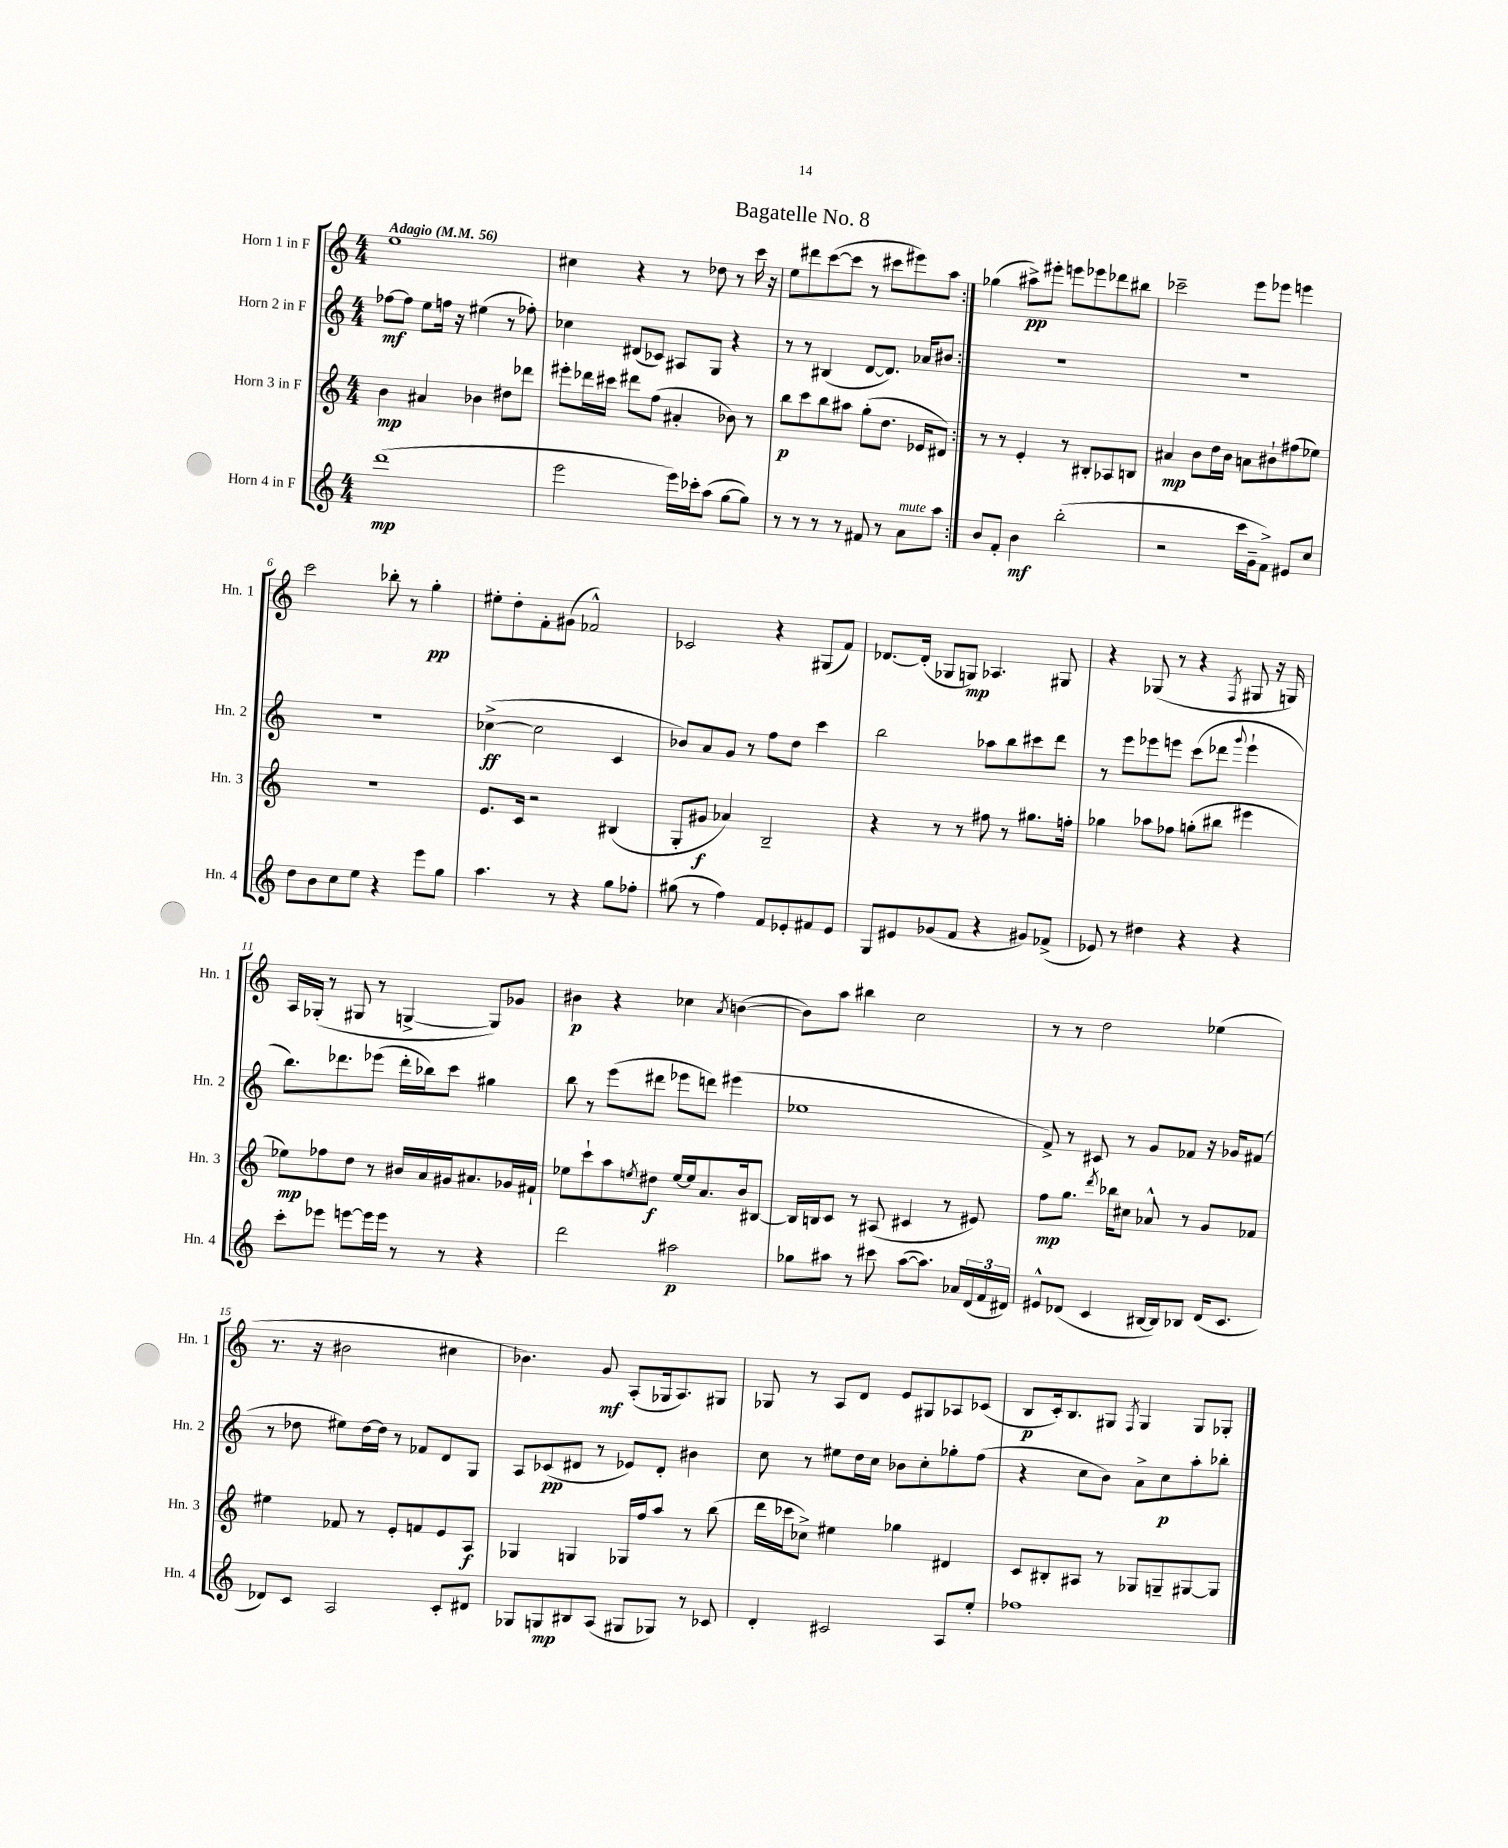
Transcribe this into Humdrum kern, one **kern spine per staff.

**kern	**kern	**kern	**kern
*staff4	*staff3	*staff2	*staff1
*clefG2	*clefG2	*clefG2	*clefG2
*k[]	*k[]	*k[]	*k[]
*M4/4	*M4/4	*M4/4	*M4/4
*MM56	*MM56	*MM56	*MM56
(1ddd	4b	[8ff-	1ee
.	.	8ff-]	.
.	4a#	8ee	.
.	.	16ff	.
.	.	16r	.
.	4b-	(4ee#	.
.	8dd#	8r	.
.	8ddd-	8ff-')	.
=	=	=	=
2eee	8eee#'	4cc-	4cc#
.	16ddd-	.	.
.	16ccc#	.	.
.	8ddd#	(8d#	4r
.	(8ff	8c-)	.
16eee)	4a#'	8A#	8r
16ccc-'	.	.	.
(8aa	.	8G	8dd-
[8gg	8b-)	4r	8r
8gg])	8r	.	16ccc
.	.	.	16r
=	=	=	=
8r	8bb	8r	8ee
8r	8ccc	8r	8ddd#
8r	8bb	(4B#	([8ccc
8r	8aa#	.	8ccc]
8f#	(8gg'	[8d	8r
8r	8.dd	8.d])	8ccc#
8a	.	.	8eee#)
.	16e-	16a-	.
8aa	8d#)	8b#	8aa
=:|!	=:|!	=:|!	=:|!
8b	8r	1r	(4gg-
8f'	8r	.	.
4b	4e'	.	8aa#^)
.	.	.	8eee#'
(2bb'	8r	.	8eee
.	8B#'	.	8eee-
.	8A-	.	8ddd-
.	8B	.	8bb#
=	=	=	=
2r	4a#	1r	2ccc-~
.	8b	.	.
.	16dd	.	.
.	16b	.	.
16ccc	8a	.	8eee
16g~	.	.	.
8f^)	8b#`	.	8eee-
8e#	(8ff#	.	4eee
8cc	8ee-)	.	.
=	=	=	=
8dd	1r	1r	2ccc
8b	.	.	.
8cc	.	.	.
8ee	.	.	.
4r	.	.	8bb-'
.	.	.	8r
8eee	.	.	4gg'
8gg	.	.	.
=	=	=	=
4.aa	8.e	([4cc-^	8ee#'
.	.	.	8dd'
.	16c	.	.
.	2r	2cc-]	8f'
8r	.	.	(8g#
4r	.	.	2f-^^)
8gg	(4B#	4c	.
8ff-'	.	.	.
=	=	=	=
(8gg#	8G'	8b-)	2c-
8r	8g#	8a	.
4ff)	4a-)	8g	.
.	.	8r	.
8f	2B~	8ff	4r
8e-'	.	8dd	.
8f#	.	4ccc	(8G#
8e-	.	.	8f)
=	=	=	=
8G	4r	2bb	[8.d-
8e#	.	.	.
.	.	.	(16d-']
(8g-	8r	.	8G-
8f	8r	.	8G)
4r	8ff#	8aa-	4.A-
.	8r	8bb	.
8g#)	8.gg#	8ccc#	.
(8f-^	.	8ddd	8G#
.	16ff'	.	.
=	=	=	=
8e-)	4gg-	8r	4r
8r	.	8eee	.
4dd#	8aa-	8eee-	(8G-
.	8ff-	8eee	8r
4r	(8gg'	(8ccc	4r
.	8bb#	8ddd-	.
.	.	8qqggg	8qF
4r	4eee#	4eee`	8G#
.	.	.	16r
.	.	.	16G)
=	=	=	=
8ccc'	8ee-)	8.bb)	16A
.	.	.	(16G-'
8eee-	8ff-	.	8r
.	.	8.ddd-	.
[8eee	8dd	.	8G#
16eee]	8r	(8eee-	8r
16eee	.	.	.
8r	16b#	16ddd-'	[4G^
.	16a	16bb-)	.
8r	16g#	8ccc	.
.	8.a#	.	.
4r	.	4gg#	8G])
.	16g-	.	8g-
.	16f#`	.	.
=	=	=	=
2ddd	8ee-	8bb	4b#
.	8ccc`	8r	.
.	8aa	(8eee	4r
.	8qee	.	.
.	8dd#	8ddd#	.
2aa#	[16ee	8eee-	4cc-
.	16ee]	.	.
.	8.a	8ddd)	.
.	.	.	8qa
.	.	(4eee#	([4b
.	16b	.	.
.	[8B#	.	.
=	=	=	=
8gg-	16B#]	1ee-	8b])
.	16B	.	.
8aa#	8c	.	8aa
8r	8r	.	4bb#
8ccc#	(8A#	.	.
([8aa#	4c#	.	2cc
8.aa#])	.	.	.
.	8r	.	.
16a-	.	.	.
(24d	8e#)	.	.
24f	.	.	.
24d#)	.	.	.
=	=	=	=
8e#^^	8ff	8f^)	8r
(8d-	8.gg	8r	8r
4c	.	8c#	2dd
.	8qddd	.	.
.	16bb-	.	.
.	8cc#	8r	.
[16B#	8a-^^	8g	.
16B#])	.	.	.
8B-	8r	8f-	.
(16d-	8g	16r	(4ee-
8.c	.	16g-	.
.	8f-	(8f#	.
=	=	=	=
8d-)	4ee#	8r	8.r
8c	.	8dd-	.
.	.	.	16r
2A	8f-	8ee#)	2b#
.	8r	[16dd-	.
.	.	16dd-]	.
.	8e'	8r	.
.	8f	8f-	.
8c'	8e	8d	4cc#
8d#	8A	8G	.
=	=	=	=
8G-	4G-	8A	4.b-)
8G	.	(8c-	.
8B#	4G	8d#	.
(8A	.	8r	8g
8G#	16G-	8e-)	(8A'
.	16ff	.	.
8G-)	8aa	8d#'	16G-
.	.	.	8.A)
8r	8r	4b#	.
8c-	(8bb	.	8G#
=	=	=	=
4d'	16ddd	8cc	8G-
.	16ccc-	.	.
.	8cc-^)	8r	8r
2c#	4ee#	8ee#	8A
.	.	16dd	8d
.	.	16cc	.
.	4gg-	8b-	8e
.	.	8cc'	8G#
8A	4d#	8gg-'	8A-
8ee'	.	(8ff	(8c-
=	=	=	=
1ff-	8c	4r	8B
.	8B#'	.	16c')
.	.	.	8.B
.	8A#	8cc	.
.	8r	8b)	8G#
.	.	.	8qF
.	8G-	8a^	4G#
.	8G~	8cc	.
.	[8G#	8aa'	8G#
.	8G#]	8bb-'	8G-'
==	==	==	==
*-	*-	*-	*-
